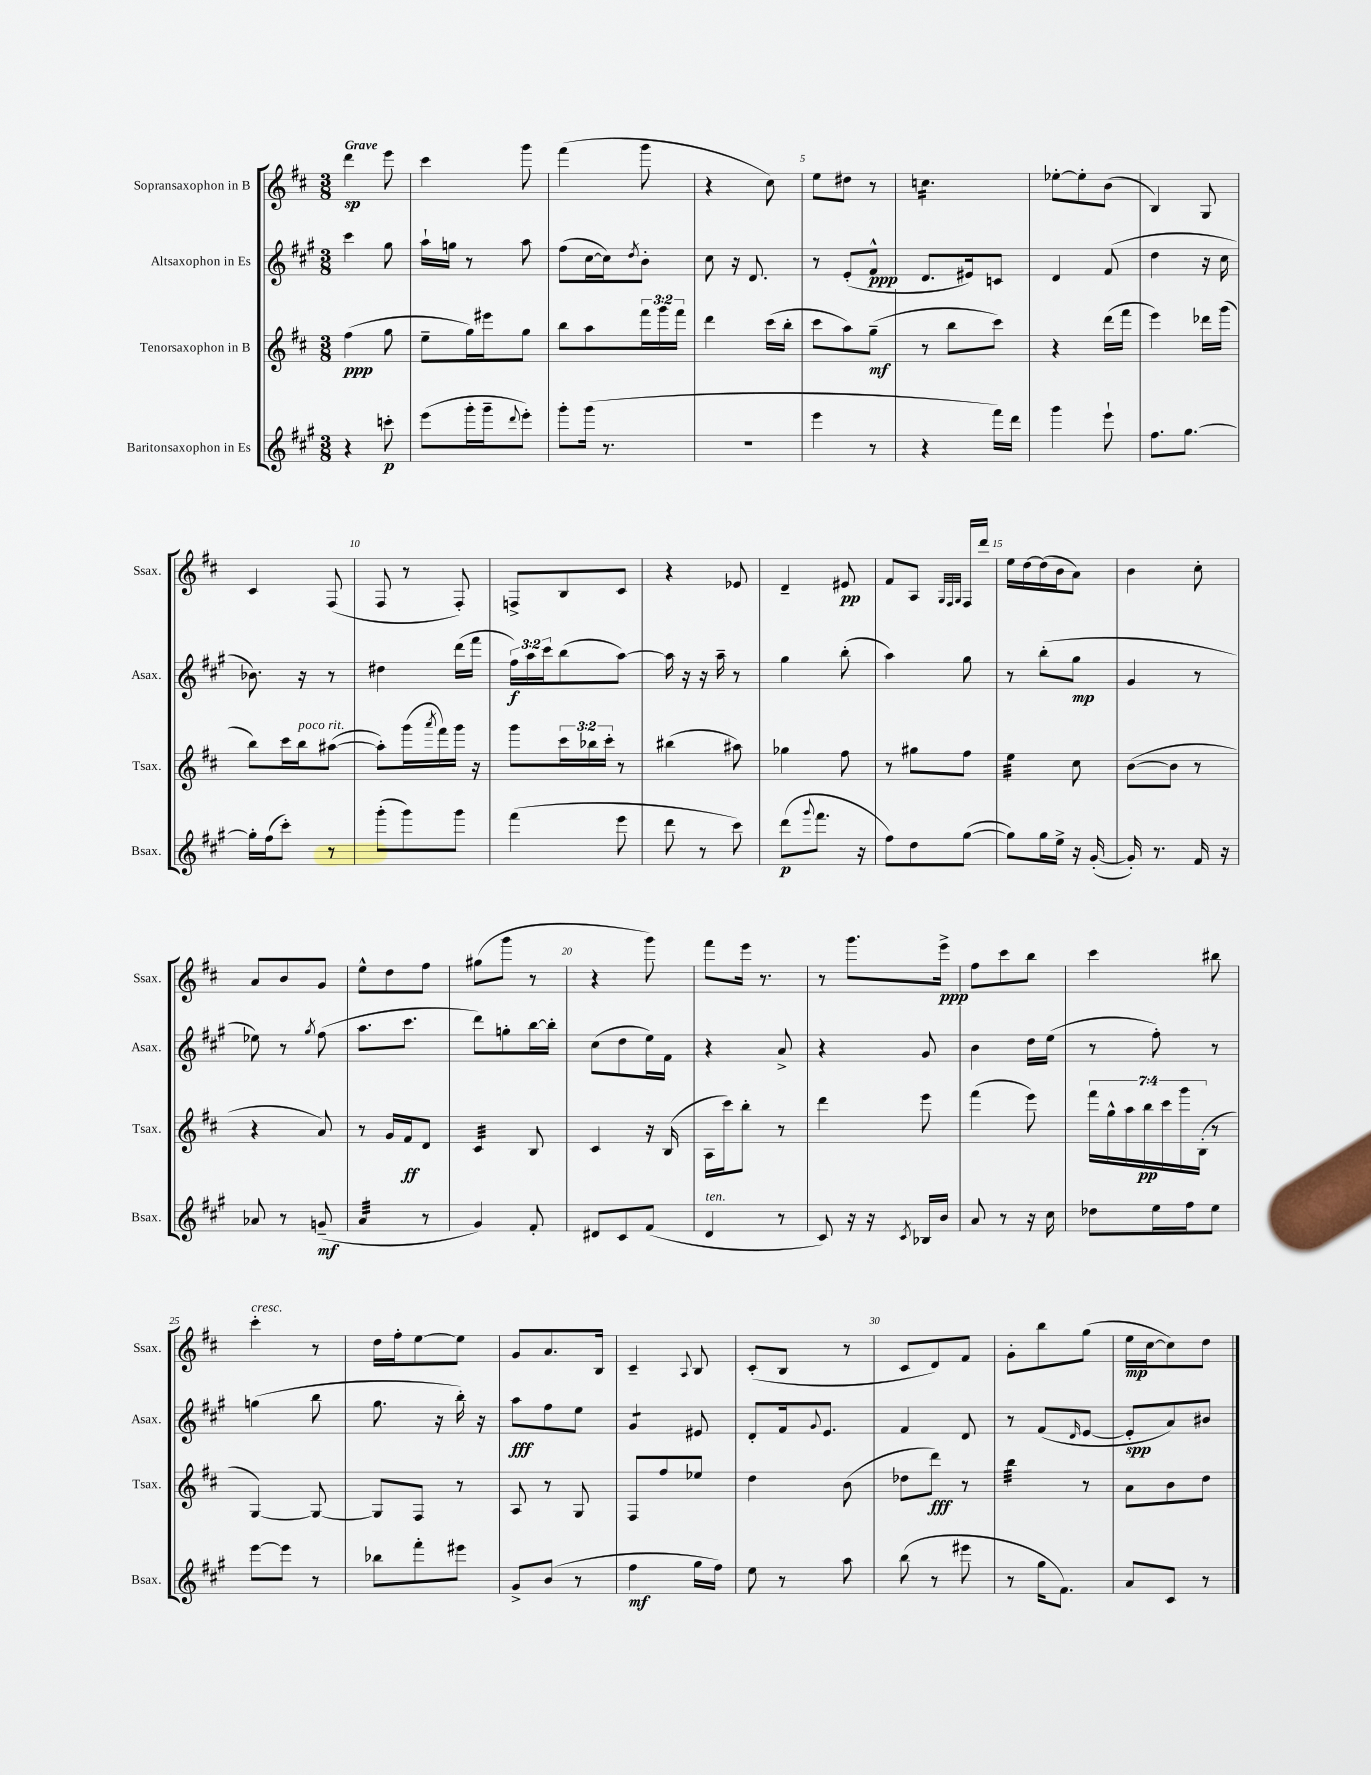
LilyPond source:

<<
\new StaffGroup <<
\new Staff = "s0" \with { instrumentName = "Sopransaxophon in B" shortInstrumentName = "Ssax." } {
    \clef treble \key d \major \numericTimeSignature \time 3/8 \tempo "Grave"
    d'''4\sp e'''8 |
    cis'''4 g'''8 |
    fis'''4( g'''8 |
    r4 cis''8) |
    e''8 dis''8 r8 |
    c''4.:16 |
    ees''8~-. ees''8-. b'8( |
    b4) g8 |
    cis'4 fis8( |
    fis8 r8 fis8-.) |
    f8-> b8 cis'8 |
    r4 ees'8 |
    d'4-- eis'8\pp |
    fis'8 a8 \grace { g32 fis32 g32 } fis16 d'''16 |
    e''16 d''16~ d''16( b'16 a'8) |
    b'4 cis''8-. |
    a'8 b'8 g'8 |
    e''8-^ d''8 fis''8 |
    gis''8( g'''8 r8 |
    r4 g'''8) |
    fis'''8 e'''16 r8. |
    r8 g'''8. e'''16->\ppp |
    fis''8 cis'''8 b''8 |
    cis'''4 bis''8 |
    cis'''4-.^\markup { \italic "cresc." } r8 |
    d''16 fis''16-. e''8~ e''8 |
    g'8 a'8. b16 |
    cis'4-- \appoggiatura { a8 } b8 |
    cis'8-.( b8 r8 |
    cis'8 d'8) fis'8 |
    g'8-. b''8 g''8( |
    e''16\mp cis''16~ cis''8) d''8 \bar "|." |
}
\new Staff = "s1" \with { instrumentName = "Altsaxophon in Es" shortInstrumentName = "Asax." } {
    \clef treble \key a \major \numericTimeSignature \time 3/8 \override Staff.TupletNumber.text = #tuplet-number::calc-fraction-text
    cis'''4 gis''8 |
    a''16-! g''16 r8 a''8 |
    fis''8( cis''16~ cis''16) \acciaccatura { d''8 } b'8-. |
    cis''8 r16 d'8. |
    r8 e'8-.( fis'8-^\ppp |
    d'8. eis'16) c'8 |
    d'4 fis'8( |
    d''4 r16 cis''16 |
    bes'8.) r16 r8 |
    dis''4 d'''16( fis'''16 |
    \tuplet 3/2 { fis''16\f) a''16 cis'''16 } b''8( a''8~) |
    a''16 r16 r16 a''16-- r8 |
    gis''4 b''8-.( |
    a''4) gis''8 |
    r8 b''8-.( gis''8\mp |
    gis'4 r8 |
    ees''8) r8 \acciaccatura { gis''8 } fis''8( |
    a''8. cis'''8. |
    d'''8) g''8-. b''16~ b''16-. |
    cis''8( d''8 e''16) fis'16 |
    r4 a'8-> |
    r4 gis'8 |
    b'4 d''16 e''16( |
    r8 fis''8-.) r8 |
    g''4( b''8 |
    gis''8. r16 b''16-.) r16 |
    a''8\fff fis''8 e''8 |
    gis'4:8 eis'8 |
    d'8-. fis'16 \appoggiatura { gis'8 } e'8. |
    fis'4 d'8 |
    r8 fis'8( \grace { d'16 } e'8~ |
    e'8-.\spp a'8) bis'8 \bar "|." |
}
\new Staff = "s2" \with { instrumentName = "Tenorsaxophon in B" shortInstrumentName = "Tsax." } {
    \clef treble \key d \major \numericTimeSignature \time 3/8 \override Staff.TupletNumber.text = #tuplet-number::calc-fraction-text
    fis''4\ppp( g''8 |
    e''8-- g''16) eis'''16 g''8 |
    b''8 a''8 \tuplet 3/2 { fis'''16 g'''16 fis'''16 } |
    d'''4 cis'''16( b''16-. |
    cis'''8 a''8) g''8--\mf( |
    r8 b''8 cis'''8) |
    r4 d'''16( fis'''16 |
    e'''4) des'''16 g'''16( |
    b''8) cis'''16 b''16^\markup { \italic "poco rit." } ais''8~( |
    ais''8-.) g'''16( \acciaccatura { a'''8 } fis'''16) g'''16 r16 |
    g'''8 \tuplet 3/2 { cis'''16 bes''16 cis'''16-. } r8 |
    bis''4( ais''8) |
    ges''4 fis''8 |
    r8 gis''8 fis''8 |
    e''4:32 cis''8 |
    b'8~( b'8 r8 |
    r4 a'8) |
    r8 g'16 fis'16\ff d'8 |
    cis'4:32 b8 |
    cis'4 r16 b16( |
    a16 cis'''16) b''8-. r8 |
    d'''4 e'''8 |
    fis'''4( e'''8) |
    \tuplet 7/4 { fis'''16 g''16-^ a''16 b''16\pp cis'''16 g'''16 b16-.( } r8 |
    g4~) g8~ |
    g8 fis8 r8 |
    a8 r8 g8 |
    fis8 fis''8 ees''8 |
    d''4 b'8( |
    des''8 d'''8\fff) r8 |
    b''4:32 r8 |
    a'8 b'8 d''8 \bar "|." |
}
\new Staff = "s3" \with { instrumentName = "Baritonsaxophon in Es" shortInstrumentName = "Bsax." } {
    \clef treble \key a \major \numericTimeSignature \time 3/8
    r4 c'''8-.\p |
    e'''8( gis'''16-. gis'''16-- \appoggiatura { d'''8 } e'''8-.) |
    gis'''8-. gis'''16( r8. |
    R4. |
    e'''4 r8 |
    r4 fis'''16) d'''16 |
    gis'''4 e'''8-! |
    fis''8. gis''8.~ |
    gis''16-. fis''16( cis'''8-.) r8 |
    gis'''8-.( gis'''8) gis'''8 |
    fis'''4( e'''8 |
    d'''8 r8 cis'''8) |
    d'''8\p( \appoggiatura { gis'''8 } fis'''8. r16 |
    fis''8) d''8 gis''8~( |
    gis''8) gis''16 e''16-> r16 gis'16~-.( |
    gis'16-.) r8. fis'16 r16 |
    aes'8 r8 g'8--\mf( |
    a'4:32 r8 |
    gis'4) fis'8-. |
    dis'8 cis'8 fis'8( |
    d'4^\markup { \italic "ten." } r8 |
    cis'8) r16 r16 \acciaccatura { cis'8 } bes16 b'16 |
    a'8 r8 r16 cis''16 |
    des''8 e''16 fis''16 e''8 |
    e'''8~ e'''8 r8 |
    bes''8 fis'''8-. eis'''8 |
    gis'8-> b'8( r8 |
    fis''4\mf gis''16 fis''16) |
    e''8 r8 a''8 |
    b''8( r8 eis'''8 |
    r8 gis''16 fis'8.) |
    a'8 cis'8 r8 \bar "|." |
}
>>
>>
\layout { \context { \Score \override BarNumber.break-visibility = ##(#f #t #t) barNumberVisibility = #(every-nth-bar-number-visible 5) } }
